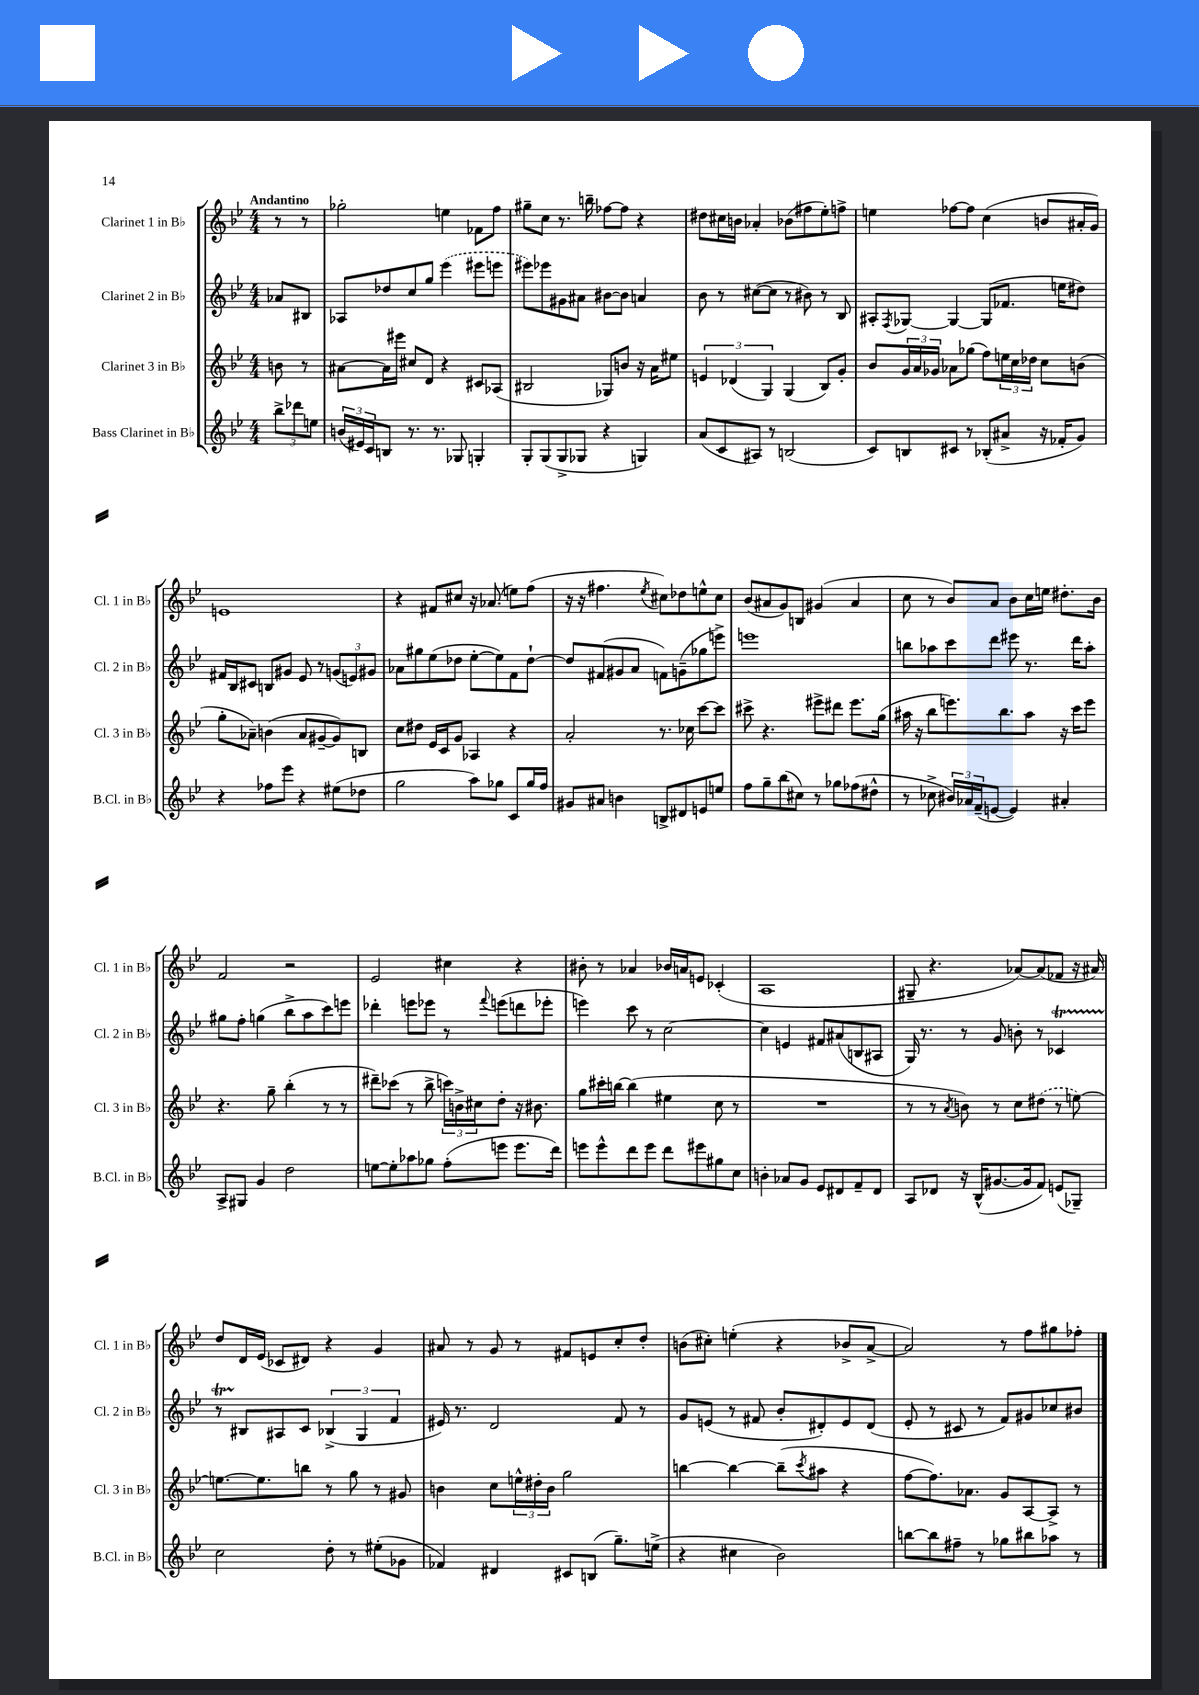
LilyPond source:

<<
\new StaffGroup <<
\new Staff = "s0" \with { instrumentName = "Clarinet 1 in Bb" shortInstrumentName = "Cl. 1 in Bb" } {
    \clef treble \key bes \major \numericTimeSignature \time 4/4 \partial 4 \tempo "Andantino"
    r8 r8 |
    ges''2-. e''4 fes'8 f''8 |
    gis''8-- c''8 r8. b''16-- fes''8~ fes''8 r4 |
    dis''8 cis''16 b'16 aes'4-. bes'8( fis''8 ees''8-.) f''8-> |
    e''4 fes''8~ fes''8 c''4( b'8 ais'16-. g'16) |
    e'1 |
    r4 fis'8 cis''8 r16 aes'8.( e''8) f''8( |
    r16 r16 fis''4. \acciaccatura { ees''8 } cis''8) des''8 e''8-^ cis''8 |
    bes'8( ais'8 g'8) b8 gis'4( ais'4 |
    c''8 r8 bes'8) a'8 bes'8 c''16 e''16 dis''8.-. bes'16 |
    f'2 r2 |
    ees'2 cis''4 r4 |
    bis'8-. r8 aes'4 bes'16 a'16 e'8 ces'4-.( |
    a1 |
    gis8-- r4. aes'8~) aes'8( fes'8 r16 ais'16) |
    d''8 d'16 ees'16( ces'8 dis'8) r4 g'4 |
    ais'8 r8 g'8 r8 fis'8 e'8 c''8-. d''8-. |
    b'8( cis''8-.) e''4-.( r4 bes'8-> a'8~-> |
    a'2) r8 f''8 gis''8 fes''8-. \bar "|." |
}
\new Staff = "s1" \with { instrumentName = "Clarinet 2 in Bb" shortInstrumentName = "Cl. 2 in Bb" } {
    \clef treble \key bes \major \numericTimeSignature \time 4/4 \partial 4
    aes'8 bis8 |
    aes8 des''8 c''8 g''8 \once \slurDashed ees'''4( eis'''8 e'''8 |
    eis'''8) ees'''8 gis'8 ais'8 bis'8~ bis'8 a'4 |
    bes'8 r8 cis''8~( cis''8 r8 bis'8) r8 bes8 |
    ais8-. \acciaccatura { f8 } ges8~ ges4~ ges8( fes'8. e''16 dis''8) |
    fis'16 bes16 cis'8 b8 gis'8 ees'8 r8 \tuplet 3/2 { g'8( e'8) gis'8 } |
    aes'8 gis''8 ees''8( des''8 ees''8~-. ees''8) f'8 des''8~-! |
    des''8 fis'8( gis'8 a'8 f'8) g'8--( ges''8 e'''8->) |
    e'''1 |
    b''8 aes''8 c'''8 d'''8 eis'''8 r8. d'''16 aes''8-. |
    gis''8 f''8-. g''4( bes''8-> a''8 c'''8) e'''8 |
    des'''4-. e'''8 ees'''8 r8 \appoggiatura { f'''8 } e'''8( d'''8 ees'''8-. |
    e'''4) c'''8 r8 c''2~ |
    c''4 e'4 fis'8 ais'8( b8 ais8 |
    g16) r8. r8 g'8 b'8-. r8 ces'4\startTrillSpan |
    r8 bis8\stopTrillSpan ais8 c'8 \tuplet 3/2 { bes4->( g4 f'4 } |
    eis'16) r8. d'2 f'8 r8 |
    g'8 e'8( r8 fis'8 bes'8-. dis'8-.) e'8 dis'8( |
    ees'8-. r8 cis'8 r8 f'8) gis'8 ces''8 bis'8 \bar "|." |
}
\new Staff = "s2" \with { instrumentName = "Clarinet 3 in Bb" shortInstrumentName = "Cl. 3 in Bb" } {
    \clef treble \key bes \major \numericTimeSignature \time 4/4 \partial 4
    b'8 r8 |
    ais'8~ ais'16 eis'''16 cis''8 d'8 r4 cis'8 aes8( |
    bis2 ges8) b'8 r16 a'16 eis''8 |
    \tuplet 3/2 { e'4 des'4( g4) } g4( bes8) g'8-. |
    bes'8 \tuplet 3/2 { g'16 a'16 ges'16 } aes'8 ges''8( f''8) \tuplet 3/2 { e''16 c''16 des''16 } c''8 b'8( |
    g''8-. aes'8--) b'4( aes'8 gis'8~-- gis'8) b8 |
    c''8 dis''8 ees'16 c'16 g'8 aes4 r4 |
    a'2-. r8. ces''16 c'''8~ c'''8 |
    cis'''8-> r4. eis'''8-> dis'''8 eis'''8. g''16( |
    ais''16 r16 bes''8 e'''8.) bes''8. ais''8 r16 c'''16 e'''8 |
    r4. g''8-- bes''4-.( r8 r8 |
    dis'''8--) ces'''8( r8 bes''8-> \tuplet 3/2 { c'''16) b'16-> cis''16 } d''8-. r16 bis'8. |
    g''8 cis'''16-. b''16~ b''4( eis''4 c''8 r8 |
    R1 |
    r8 r8 \acciaccatura { a'8 } b'8) r8 c''8 \once \slurDashed dis''8( r8 e''8~) |
    e''8.~ e''8. b''8 r8 g''8 r8 gis'8 |
    b'4 c''8 \tuplet 3/2 { e''16-^ dis''16-. b'16 } g''2 |
    b''4~ b''4~ b''8--( \acciaccatura { c'''8 } ais''8 r4 |
    f''8~ f''8.) aes'8. g'8 a8~ a8-> r8 \bar "|." |
}
\new Staff = "s3" \with { instrumentName = "Bass Clarinet in Bb" shortInstrumentName = "B.Cl. in Bb" } {
    \clef treble \key bes \major \numericTimeSignature \time 4/4 \partial 4
    \tuplet 3/2 { bes''8-> des'''8 e''8 } |
    \tuplet 3/2 { b'16( eis'16) c'16 } b8 r8. r8. ges8 g4-. |
    g8-. g8( g8-> ges8 r4 g4) |
    a'8( c'8 ais8) r8 b2( |
    c'8) b8 cis'8 r8 bes8-.( ais'8-> r16 fes'16-. g'8) |
    r4 fes''8 ees'''8 r4 eis''8( des''8 |
    g''2 a''8) ges''8 c'8 ges''16 f''16 |
    gis'8 ais'8 b'4 b8-> dis'8 e'8 e''8 |
    f''8 g''8-- bes''8( cis''8) r8 ges''8 fes''8( dis''8-^ |
    r8 ces''8-> \tuplet 3/2 { bis'16) aes'16 f'16--( } e'8~ e'4) ais'4-. |
    a8-> gis8 g'4 d''2 |
    e''8~ e''8-. aes''8 ges''8 f''8-.( e'''8 e'''8. d'''16) |
    e'''8 e'''8-^ d'''8 e'''8 d'''8 eis'''8 gis''8 c''8 |
    b'4-. aes'8 g'8 ees'8 dis'8 f'8-- dis'8 |
    a8 des'8 r16 bes16-^( gis'8.~ gis'16 f'8) e'8( ges8--) |
    c''2 d''8-. r8 eis''8-.( ges'8 |
    fes'4) dis'4 cis'8 b8( g''8.--) e''16->( |
    r4 cis''4 bes'2) |
    b''8~ b''8 fis''8-- r8 ges''8 bis''8 aes''8 r8 \bar "|." |
}
>>
>>
